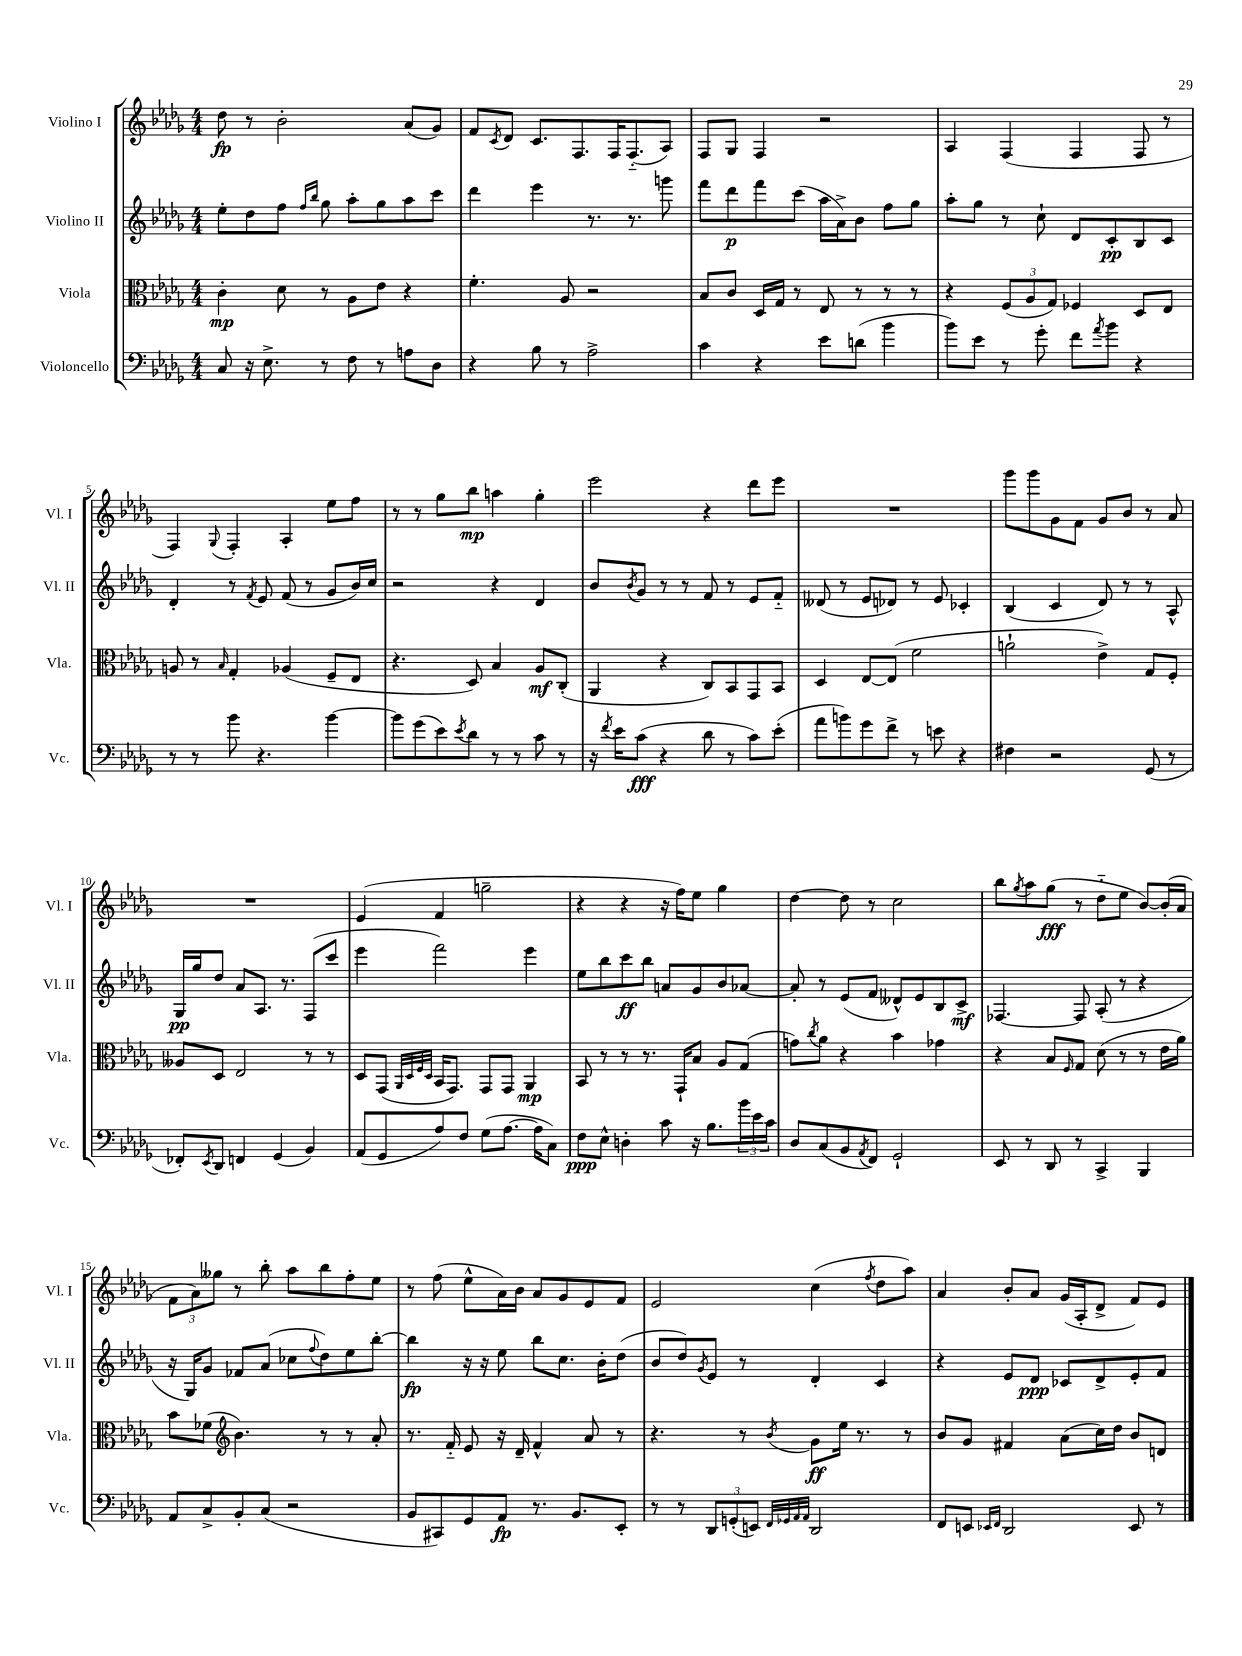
<<
\new StaffGroup <<
\new Staff = "s0" \with { instrumentName = "Violino I" shortInstrumentName = "Vl. I" } {
    \clef treble \key des \major \numericTimeSignature \time 4/4
    des''8\fp r8 bes'2-. aes'8( ges'8) |
    f'8 \acciaccatura { c'8 } des'8 c'8. f8. f16 f8.-_( aes8) |
    f8 ges8 f4 r2 |
    aes4 f4( f4 f8 r8 |
    f4) \appoggiatura { ges8 } f4-. aes4-. ees''8 f''8 |
    r8 r8 ges''8 bes''8\mp a''4 ges''4-. |
    ees'''2 r4 des'''8 ees'''8 |
    R1 |
    ges'''8 ges'''8 ges'8 f'8 ges'8 bes'8 r8 aes'8 |
    R1 |
    ees'4( f'4 g''2-- |
    r4 r4 r16 f''16) ees''8 ges''4 |
    des''4~ des''8 r8 c''2 |
    bes''8 \acciaccatura { ges''8 } aes''8 ges''8\fff( r8 des''8-_ ees''8 bes'8~) bes'16-.( aes'16 |
    \tuplet 3/2 { f'8 aes'8) geses''8 } r8 bes''8-. aes''8 bes''8 f''8-. ees''8 |
    r8 f''8( ees''8-^ aes'16) bes'16 aes'8 ges'8 ees'8 f'8 |
    ees'2 c''4( \acciaccatura { f''8 } des''8 aes''8) |
    aes'4 bes'8-. aes'8 ges'16( aes16-. des'8-> f'8) ees'8 \bar "|." |
}
\new Staff = "s1" \with { instrumentName = "Violino II" shortInstrumentName = "Vl. II" } {
    \clef treble \key des \major \numericTimeSignature \time 4/4
    ees''8-. des''8 f''8 \grace { f''16 bes''16 } ges''8 aes''8-. ges''8 aes''8 c'''8 |
    des'''4 ees'''4 r8. r8. g'''8 |
    f'''8 des'''8\p f'''8 c'''8( aes''16 aes'16->) bes'8 f''8 ges''8 |
    aes''8-. ges''8 r8 c''8-! des'8 c'8-.\pp bes8 c'8 |
    des'4-. r8 \acciaccatura { f'8 } ees'8 f'8( r8 ges'8 bes'16) c''16 |
    r2 r4 des'4 |
    bes'8 \acciaccatura { bes'8 } ges'8 r8 r8 f'8 r8 ees'8 f'8-_ |
    deses'8( r8 ees'8 des'8) r8 ees'8 ces'4-. |
    bes4( c'4 des'8) r8 r8 aes8-^ |
    ges16\pp ges''16 des''8 aes'8 aes8. r8. f8( c'''8 |
    ees'''4 f'''2) ees'''4 |
    ees''8 bes''8 c'''8\ff bes''8 a'8 ges'8 bes'8 aes'8~ |
    aes'8-. r8 ees'8( f'8 deses'8-^) ees'8 bes8 c'8->\mf |
    fes4.~ fes8 aes8-.( r8 r4 |
    r16 ges16) ges'8 fes'8 aes'8( ces''8 \appoggiatura { f''8 } des''8) ees''8 bes''8~-. |
    bes''4\fp r16 r16 ees''8 bes''8 c''8. bes'16-. des''8( |
    bes'8 des''8) \acciaccatura { ges'8 } ees'8 r8 des'4-. c'4 |
    r4 ees'8 des'8\ppp ces'8 des'8-> ees'8-. f'8 \bar "|." |
}
\new Staff = "s2" \with { instrumentName = "Viola" shortInstrumentName = "Vla." } {
    \clef alto \key des \major \numericTimeSignature \time 4/4
    c'4-.\mp des'8 r8 aes8 ees'8 r4 |
    f'4.-. aes8 r2 |
    bes8 c'8 des16 ges16 r8 ees8 r8 r8 r8 |
    r4 \tuplet 3/2 { f8( aes8 ges8) } fes4 des8 ees8 |
    a8 r8 \grace { bes16 } ges4-. aes4( f8-- ees8 |
    r4. des8) bes4 aes8\mf c8-.( |
    aes,4 r4 c8) bes,8 ges,8 bes,8 |
    des4 ees8~ ees8( f'2 |
    a'2-! ees'4->) ges8 f8-. |
    aeses8 des8 ees2 r8 r8 |
    des8 ges,8( \grace { aes,32 des32 f32 des32 } bes,16 ges,8.) ges,8 ges,8 aes,4\mp |
    bes,8 r8 r8 r8. ges,16-! bes8 aes8 ges8( |
    g'8) \acciaccatura { c''8 } aes'8 r4 bes'4 ges'4 |
    r4 bes8 \grace { f16 } ges8 des'8( r8 r8 ees'16 aes'16) |
    bes'8 fes'8( \clef treble bes'4.) r8 r8 aes'8-. |
    r8. f'16-_ ees'8 r16 des'16-- f'4-^ aes'8 r8 |
    r4. r8 \acciaccatura { bes'8 } ges'8\ff ees''16 r8. r8 |
    bes'8 ges'8 fis'4 aes'8( c''16) des''16 bes'8 d'8 \bar "|." |
}
\new Staff = "s3" \with { instrumentName = "Violoncello" shortInstrumentName = "Vc." } {
    \clef bass \key des \major \numericTimeSignature \time 4/4
    c8 r16 ees8.-> r8 f8 r8 a8 des8 |
    r4 bes8 r8 aes2-> |
    c'4 r4 ees'8 d'8( bes'4 |
    bes'8) ees'8 r8 ges'8-. f'8 \acciaccatura { aes'8 } bes'8 r4 |
    r8 r8 bes'8 r4. bes'4~ |
    bes'8 ges'8( ees'8) \acciaccatura { ees'8 } des'8 r8 r8 c'8 r8 |
    r16 \acciaccatura { f'8 } ees'16 c'8\fff( r4 des'8 r8 c'8) ees'8-.( |
    aes'8 b'8) ges'8 f'8-> r8 e'8 r4 |
    fis4 r2 ges,8( r8 |
    fes,8-.) \acciaccatura { ees,8 } des,8 f,4 ges,4( bes,4) |
    aes,8( ges,8 aes8) f8 ges8( aes8.~ aes16 c8) |
    f8\ppp ees8-^ d4-. c'8 r16 bes8. \tuplet 3/2 { bes'16 ees'16 c'16 } |
    des8 c8( bes,8 \acciaccatura { aes,8 } f,8) ges,2-! |
    ees,8 r8 des,8 r8 c,4-> bes,,4 |
    aes,8 c8-> bes,8-. c8( r2 |
    bes,8 cis,8) ges,8 aes,8\fp r8. bes,8. ees,8-. |
    r8 r8 \tuplet 3/2 { des,8 g,8-.( e,8) } \grace { f,32 ges,32 aes,32 aes,32 } des,2 |
    f,8 e,8 \grace { ees,16 f,16 } des,2 ees,8 r8 \bar "|." |
}
>>
>>
